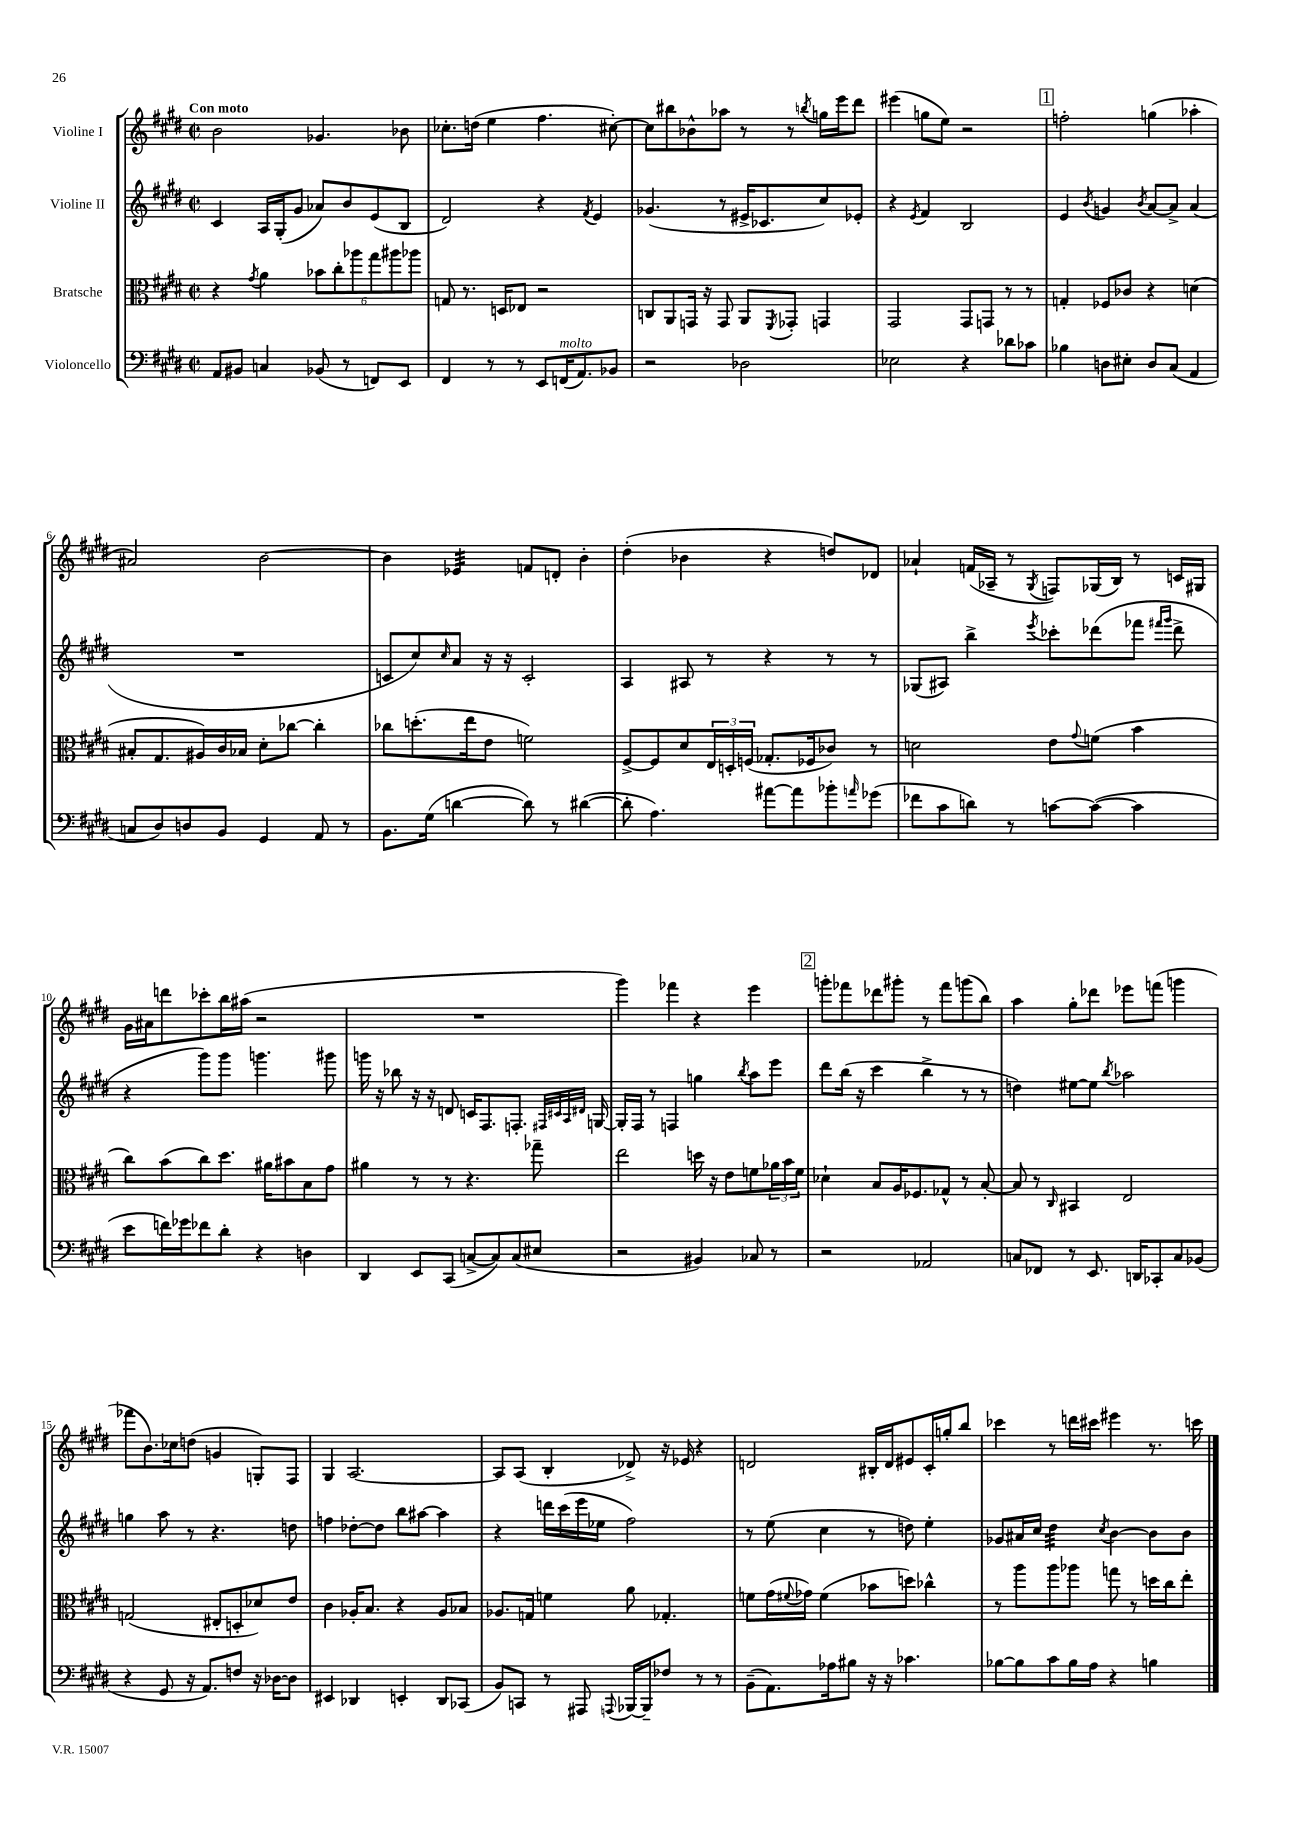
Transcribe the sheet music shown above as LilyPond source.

<<
\new StaffGroup <<
\new Staff = "s0" \with { instrumentName = "Violine I" } {
    \clef treble \key e \major \defaultTimeSignature \time 2/2 \tempo "Con moto"
    b'2 ges'4. bes'8 |
    ces''8.-. d''16( e''4 fis''4. cis''8~-.) |
    cis''8 bis''8 bes'8-^ aes''8 r8 r8 \acciaccatura { b''8 } g''16 e'''16 dis'''8 |
    eis'''4( g''8 e''8) r2 |
    \mark \markup { \box "1" } f''2-. g''4( aes''4-. |
    ais'2) b'2~ |
    b'4 ees'4:32 f'8 d'8-. b'4-. |
    dis''4-.( bes'4 r4 d''8) des'8 |
    aes'4-! f'16( aes16-- r8 \acciaccatura { gis8 } f8) ges16( b16) r8 c'16 gis16 |
    gis'16 ais'16 d'''8 ces'''8-. b''16 ais''16( r2 |
    R1 |
    gis'''4) fes'''4 r4 e'''4 |
    \mark \markup { \box "2" } g'''8-. fes'''8 des'''8 gis'''8-. r8 fes'''8 g'''8( b''8) |
    a''4 gis''8-. des'''8 ees'''8 f'''8( g'''4 |
    fes'''8 b'8.) ces''16 d''8( g'4 g8-.) fis8 |
    gis4 a2.~ |
    a8 a8( b4-. des'8->) r16 ees'16 r4 |
    d'2 bis16-. d'16 eis'8 cis'16-. g''16-. b''8 |
    ces'''4 r8 d'''16 cis'''16 eis'''4 r8. c'''16 \bar "|." |
}
\new Staff = "s1" \with { instrumentName = "Violine II" } {
    \clef treble \key e \major \defaultTimeSignature \time 2/2
    cis'4 a16 gis16-.( gis'8 aes'8) b'8 e'8( b8 |
    dis'2) r4 \acciaccatura { fis'8 } e'4 |
    ges'4.( r8 eis'16-> ces'8. cis''8) ees'8-. |
    r4 \acciaccatura { e'8 } fis'4 b2 |
    \mark \markup { \box "1" } e'4 \acciaccatura { b'8 } g'4 \acciaccatura { b'8 } a'8~ a'8-> a'4( |
    R1 |
    c'8 cis''8) \grace { cis''16 } a'8 r16 r16 c'2-. |
    a4 ais8 r8 r4 r8 r8 |
    ges8( ais8) b''4-> \acciaccatura { e'''8 } ces'''8-. des'''8( fes'''8 \grace { fis'''16 gis'''16 } des'''8-> |
    r4 gis'''8) gis'''8 g'''4. gis'''8 |
    g'''16 r16 bes''8 r16 r16 d'8 c'16 fis8. f8.-. \grace { fis32 cis'32 a32 dis'32 } g16~ |
    g16-. fis16 r8 f4 g''4 \acciaccatura { b''8 } a''8 e'''8 |
    \mark \markup { \box "2" } dis'''8 b''16( r16 cis'''4 b''4-> r8 r8 |
    d''4) eis''8~ eis''8 \acciaccatura { b''8 } aes''2 |
    g''4 a''8 r8 r4. d''8 |
    f''4 des''8~-. des''8 b''8 ais''8~ ais''4 |
    r4 d'''16 cis'''16( e'''16 ees''16 fis''2) |
    r8 e''8( cis''4 r8 d''8) e''4-. |
    ges'8 ais'16 cis''16 dis''4:32 \acciaccatura { cis''8 } b'4~ b'8 b'8 \bar "|." |
}
\new Staff = "s2" \with { instrumentName = "Bratsche" } {
    \clef alto \key e \major \defaultTimeSignature \time 2/2
    r4 \acciaccatura { gis'8 } a'4 \tuplet 6/4 { bes'8 cis''8-. aes''8 gis''8 ais''8 aes''8 } |
    g8 r8. d16 ees8 r2 |
    c8 a,8 g,16 r16 g,8 a,8 \acciaccatura { fis,8 } ges,8-. g,4 |
    gis,2 gis,8 g,8 r8 r8 |
    \mark \markup { \box "1" } g4-. fes8 ces'8 r4 d'4( |
    bis8-. gis8. ais16) cis'16 bes16 dis'8-. ces''8~ ces''4-. |
    ces''8 d''8.-.( e''16 e'8 f'2) |
    fis8~-> fis8 dis'8 \tuplet 3/2 { e16 d16-. f16( } ges8.-. fes16 ces'8) r8 |
    d'2 e'8 \appoggiatura { gis'8 } f'8( b'4 |
    cis''8) b'8( cis''8) dis''8. ais'16 bis'8 b8 gis'8 |
    ais'4 r8 r8 r4. ges''8-- |
    e''2 d''16 r16 e'8 f'8 \tuplet 3/2 { aes'16 b'16 f'16 } |
    \mark \markup { \box "2" } des'4-! b8 a16 fes8. ges8-^ r8 b8~-. |
    b8 r8 \grace { cis16 } bis,4 e2 |
    g2( eis8-. d8-. des'8) e'8 |
    cis'4 aes16-. b8. r4 aes8 bes8 |
    aes8. g16 f'4 a'8 ges4.-. |
    f'8 gis'16( \appoggiatura { fis'8 } ges'16) fis'4( bes'8 d''8) ces''4-^ |
    r8 a''8 a''8 aes''8 g''8 r8 d''16 cis''16 e''8-. \bar "|." |
}
\new Staff = "s3" \with { instrumentName = "Violoncello" } {
    \clef bass \key e \major \defaultTimeSignature \time 2/2
    a,8 bis,8 c4 bes,8( r8 f,8) e,8 |
    fis,4 r8 r8 e,8 f,16^\markup { \italic "molto" }( a,8.) bes,8 |
    r2 des2 |
    ees2 r4 des'8 ces'8 |
    \mark \markup { \box "1" } bes4 d8 eis8-. d8 cis8( a,4 |
    c8 dis8) d8 b,8 gis,4 a,8 r8 |
    b,8. gis16( d'4~ d'8) r8 dis'4~( |
    dis'8-. a4.) ais'8~ ais'8 bes'8-. \grace { a'16 } ges'8( |
    fes'8 cis'8 d'8) r8 c'8~ c'8~( c'4 |
    e'8 f'16) ges'16 fes'8 dis'8-. r4 d4 |
    dis,4 e,8 cis,8( c8~-> c8) c8( eis8 |
    r2 bis,4) ces8 r8 |
    \mark \markup { \box "2" } r2 aes,2 |
    c8 fes,8 r8 e,8. d,16 ces,8-. c8 bes,8( |
    r4 gis,8 r16 a,8.) f8 r16 des16~ des8 |
    eis,4 des,4 e,4-. des,8 ces,8( |
    b,8) c,8 r8 ais,,8 \appoggiatura { a,,8 } bes,,16~ bes,,16-- fes8 r8 r8 |
    b,8--( a,8.) aes16 bis8 r16 r16 ces'4. |
    bes8~ bes8 cis'8 bes16 a16 r4 b4 \bar "|." |
}
>>
>>
